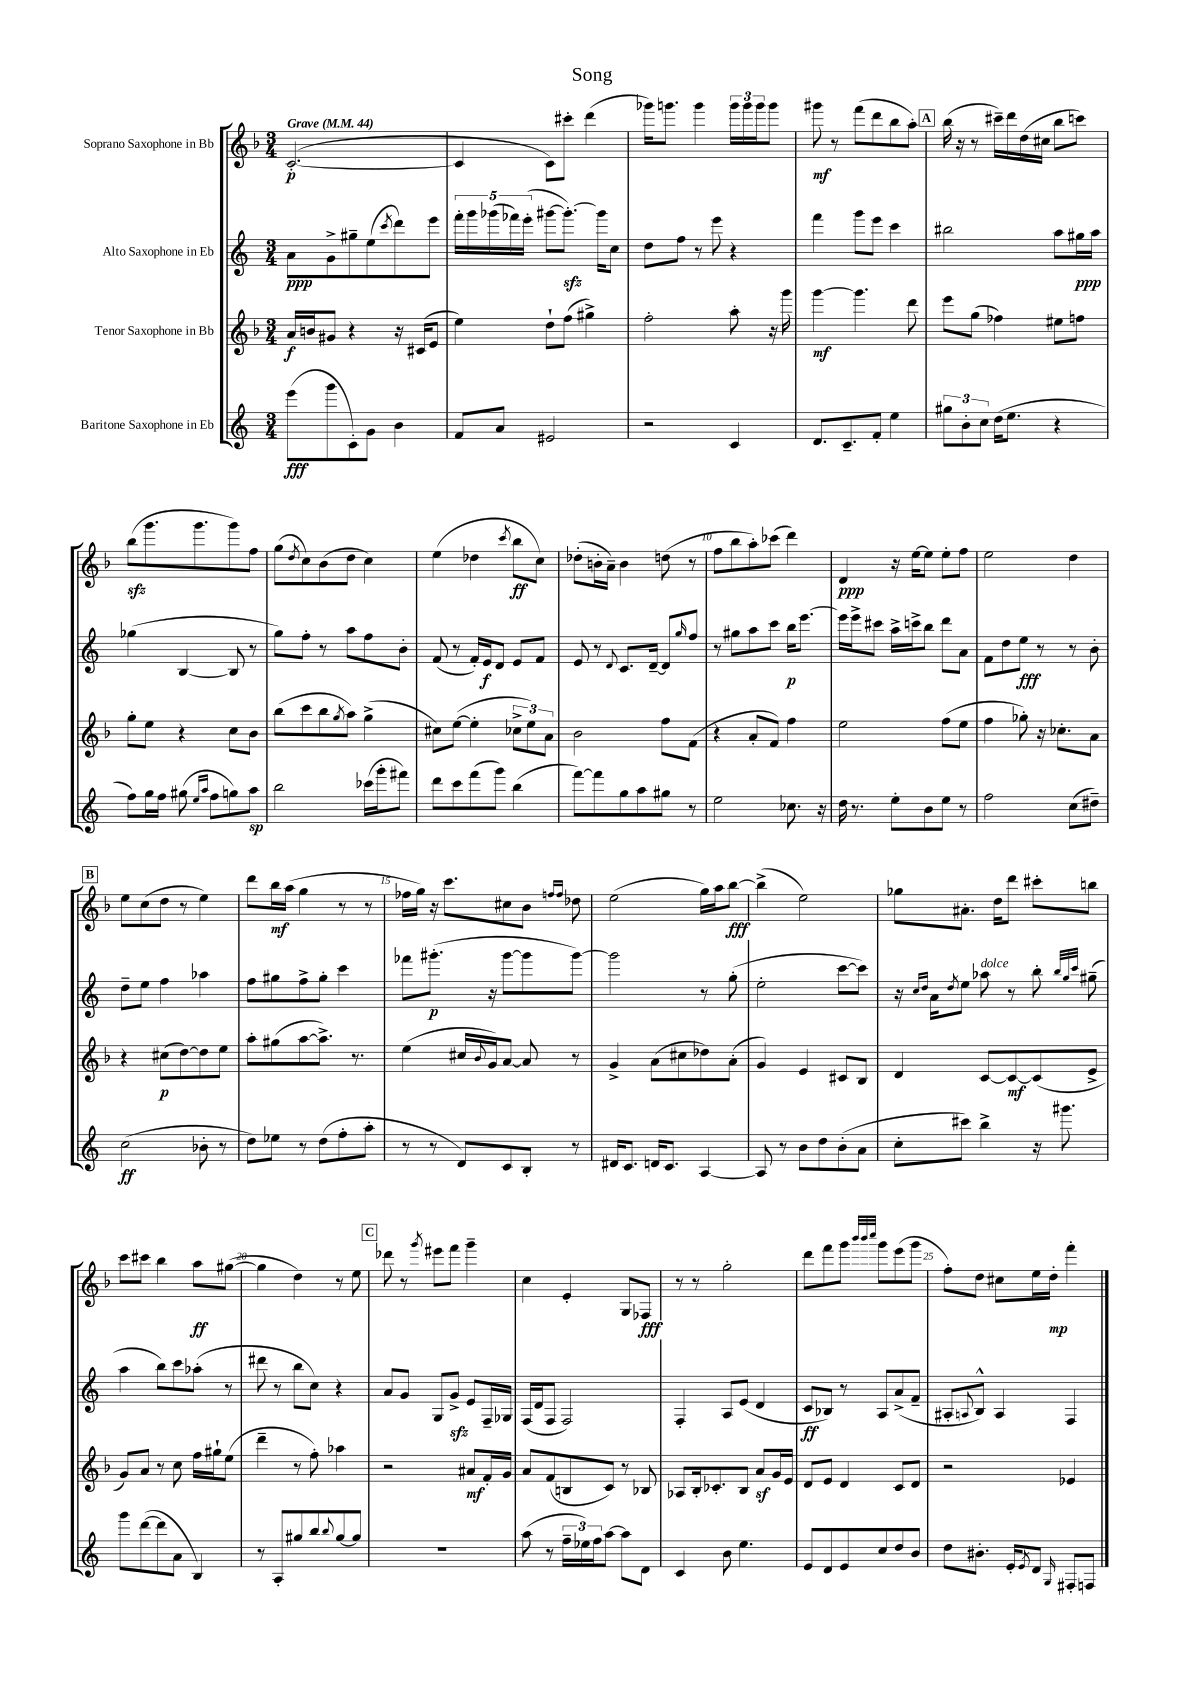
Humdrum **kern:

**kern	**kern	**kern	**kern
*staff4	*staff3	*staff2	*staff1
*clefG2	*clefG2	*clefG2	*clefG2
*k[]	*k[b-]	*k[]	*k[b-]
*M3/4	*M3/4	*M3/4	*M3/4
*MM44	*MM44	*MM44	*MM44
(8eee\L	16a/LL	8a\L	([2.c'/
.	16b/J	.	.
8ggg\	8g#/J	8g^\	.
8c'\)	4r	8gg#~\	.
8g\J	.	(8ee\	.
.	.	8qccc/	.
4b\	16r	8ddd\)	.
.	(16c#/LK	.	.
.	8e/J	8eee\J	.
=	=	=	=
8f/L	4ee\)	20fff'\LL	4c/]
.	.	20ggg\	.
.	.	(20ggg-\	.
8a/J	.	.	.
.	.	20fff-\)	.
.	.	(20eee'\JJ	.
2e#/	8dd`\L	[8ggg#\L	8c\L)
.	(8ff\J	8.ggg#'\_J)	8ccc#'\J
.	4gg#^\)	.	(4ddd\
.	.	16ggg#\]LK	.
.	.	8cc\J	.
=	=	=	=
2r	2ff'\	8dd\L	16ggg-\LK)
.	.	.	8.ggg\J
.	.	8ff\J	.
.	.	8r	4ggg\
.	.	8eee\	.
4c/	8aa'\	4r	24ggg\LL
.	.	.	24ggg\
.	.	.	24ggg\J
.	16r	.	8ggg\J
.	16ggg\	.	.
=	=	=	=
8.d/L	[4ggg\	4fff\	8ggg#\
.	.	.	8r
8.c~/	.	.	.
.	4.ggg\]	8ggg\L	(8fff\L
8f'/J	.	8eee\J	8ddd\
4ee\	.	4ccc\	8bb-\
.	8ddd\	.	8aa'\J)
=	=	=	=
12gg#\L	8eee\L	2bb#\	(16bb-\
.	.	.	16r
12b'\	.	.	.
.	(8gg\J	.	8r
12cc\J	.	.	.
(16dd\LK	4ff-\)	.	16ccc#~\LL)
8.ee\J	.	.	16ddd\
.	.	.	(16dd\
.	.	.	16cc#\JJ
4r	8ee#\L	8aa\L	8bb-\L
.	8ff\J	16gg#\L	8ccc\J)
.	.	16aa\JJ	.
=	=	=	=
8ff\L)	8gg'\L	(4gg-\	(8bb-\L
16gg\L	8ee\J	.	8.ggg\
16ff\JJ	.	.	.
(8gg#\	4r	[4B/	.
.	.	.	8.ggg\
16qqee/LL	.	.	.
16qqaa/JJ	.	.	.
8ff\L	.	.	.
8gg\)	8cc\L	8B/]	8ggg\)
8aa\J	8b-\J	8r	8ff\J
=	=	=	=
2bb\	(8bb-\L	8gg\L)	(8gg\L
.	.	.	8qdd/
.	8ccc\	8ff'\J	8cc\)
.	8bb-\	8r	(8b-\
.	8qgg/	.	.
.	8aa\J)	8aa\L	8dd\J
(16ccc-\LL	(4gg^\	8ff\	4cc\)
16ggg'\J	.	.	.
8fff#\J)	.	8b'\J	.
=	=	=	=
8ddd\L	8cc#\L)	(8f/	(4ee\
8ccc\	([8ee\J	8r	.
(8fff\	4ee'\]	16f'/LL)	4dd-\
.	.	16e/J	.
8ggg\J)	.	8d/J	.
.	.	.	8qccc/
(4bb\	12cc-^\L	8e/L	8bb-\L
.	12ee\)	.	.
.	.	8f/J	8cc\J)
.	12a\J	.	.
=	=	=	=
[8fff\L)	2b-\	8e/	(8dd-'\L
8fff\]	.	8r	16b'\L
.	.	.	16a~\JJ)
.	.	8qqd/	.
8gg\	.	8.c/L	4b\
8aa\	.	.	.
.	.	[16d~/Jk	.
8gg#\J	8ff\L	8d/]L	(8dd\
.	.	16qqgg/	.
8r	(8f\J	8ff/J	8r
=	=	=	=
2ee\	4r	8r	8ff\L
.	.	8gg#\L	8bb-\
.	8a'/L	8aa\	8aa'\)
.	8f/J)	8ccc\J	(8ccc-\J
8.cc-\	4ff\	16bb\LK	4ddd\)
.	.	[8.eee\J	.
16r	.	.	.
=	=	=	=
16dd\	2ee\	16eee\]LL	4d/
8.r	.	16eee^\J	.
.	.	8ccc#\J	.
8ee'\L	.	16aa^\LL	16r
.	.	16ccc^\J	[16ee\LK
8b\	.	8bb\J	8ee\]J
8ee\J	(8ff\L	8ddd\L	8ee'\L
8r	8ee\J	8a\J	8ff\J
=	=	=	=
2ff\	4ff\	8f\L	2ee\
.	.	8dd\	.
.	8gg-'\)	8ee\J	.
.	16r	8r	.
.	8.cc-'\L	.	.
(8cc\L	.	8r	4dd\
8dd#~\J)	8a\J	8b'\	.
=	=	=	=
(2cc\	4r	8dd~\L	8ee\L
.	.	8ee\J	(8cc\
.	(8cc#\L	4ff\	8dd\J
.	[8dd\)	.	8r
8b-'\	8dd\]	4aa-\	4ee\)
8r	8ee\J	.	.
=	=	=	=
8dd\L)	8aa'\L	8ff\L	8ddd\L
8ee-\J	(8gg#\	8gg#\	16bb-\L
.	.	.	(16aa\JJ
8r	[8aa\	8ff^\	4gg\
(8dd\L	8.aa^\]J)	8gg#'\J	.
8ff'\	.	4ccc\	8r
.	8.r	.	.
8aa'\J	.	.	8r
=	=	=	=
8r	(4ee\	8fff-\L	16ff-\LL
.	.	.	16gg\JJ)
8r	.	(8.ggg#'\J	16r
.	.	.	8.ccc\L
8d/L)	16cc#/LL	.	.
.	8qqb-/	.	.
.	16g/J)	16r	.
8c/	[8a/J	[8ggg#\L	8cc#\
8B'/J	8a/]	8ggg#\]	8b-\J
.	.	.	16qqff/LL
.	.	.	16qqff/JJ
8r	8r	[8ggg#\J)	8dd-\
=	=	=	=
16d#/LK	4g^/	2ggg#\]	(2ee\
8.c/J	.	.	.
16d/LK	(8a\L	.	.
8.c/J	.	.	.
.	8cc#\	.	.
[4A/	8dd-\)	8r	16gg\LL)
.	.	.	16aa\J
.	(8a'\J	(8gg'\	[8bb-\J
=	=	=	=
8A/]	4g/)	2ee'\	(4bb-^\]
8r	.	.	.
8b\L	4e/	.	2ee\)
8dd\	.	.	.
(8b'\	8c#/L	[8ccc\L	.
8a\J	8B-/J	8ccc\]J)	.
=	=	=	=
8cc'\L	4d/	16r	8gg-\L
.	.	16qqcc/LL	.
.	.	16qqdd/JJ	.
.	.	16a\LK	.
.	.	8qdd/	.
8ccc#\J)	.	8ee\J	8.a#'\J
4bb^\	[8c/L	8aa-\	.
.	.	.	16dd\LK
.	8c/_	8r	8ddd\J
16r	(8c/]	8bb'\	8ccc#'\L
8.ggg#\	.	.	.
.	.	32qqbb/LLL	.
.	.	32qqgg/	.
.	.	32qqccc/JJJ	.
.	8e^/J	(8gg#~\	8bb\J
=	=	=	=
8ggg\L	8g/L)	4aa\	8ccc\L
([8ddd\	8a/J	.	8ccc#\J
8ddd\]	8r	8bb\L)	4bb-\
8a\J	8cc\	8ccc\	.
4B/)	16ff\LL	(8aa-'\J	8aa\L
.	16gg#`\J	.	.
.	(8ee\J	8r	([8gg#\J
=	=	=	=
8r	4ddd~\	8ddd#\	4gg#\]
8A'/L	.	8r	.
8gg#/	8r	8bb\L	4dd\)
8bb/	8ff'\)	8cc\J)	.
8qqbb/	.	.	.
[8gg#/	4aa-\	4r	8r
8gg#/]J	.	.	8ee\
=	=	=	=
2.r	2r	8a/L	8ddd-\
.	.	8g/J	8r
.	.	.	8qggg/
.	.	8G/L	8eee#\L
.	.	8g^/J	8fff\J
.	8a#/L	8e/L	4ggg~\
.	16f'/L	16F~/L	.
.	16g/JJ	16G-/JJ	.
=	=	=	=
(8aa\	8a/L	(16F/LL	4cc\
.	.	16d/J	.
8r	(8f/	8F/J	.
24ff~\LL	8B/	2F/)	4e'/
24ee-\)	.	.	.
24ff\J	.	.	.
[8aa\J	8c/J)	.	.
8aa\]L	8r	.	8G/L
8d\J	8B-/	.	8F-/J
=	=	=	=
4c/	8A-/L	4F'/	8r
.	16B-'/k	.	8r
.	8.c-'/	.	.
8b\	.	8A/L	2gg'\
4.ee\	8B-/J	(8e/J	.
.	8a/L	4d/	.
.	16g/L	.	.
.	16e/JJ	.	.
=	=	=	=
8e/L	8d/L	8c/L	8ddd\L
8d/	8e/J	8B-/J)	8fff\
8e/	4d/	8r	8ggg\J
.	.	.	32qqbbb-/LLL
.	.	.	32qqbbb-/
.	.	.	32qqcccc/JJJ
8cc/	.	8A/L	8ggg\L
8dd/	8c/L	(8a^/	(8eee\
8b/J	8d/J	8f~/J	8ggg\J
=	=	=	=
8dd\L	2r	8A#'/L	8ff'\L)
.	.	8qqA/	.
8.b#'\J	.	8B^^/J)	8dd\J
.	.	4A/	8cc#\L
16e'/LK	.	.	.
8qe/	.	.	.
8d/J	.	.	16ee\L
.	.	.	16dd'\JJ
16qqG/	.	.	.
8F#'/L	4e-/	4F/	4fff'\
8F/J	.	.	.
==	==	==	==
*-	*-	*-	*-
